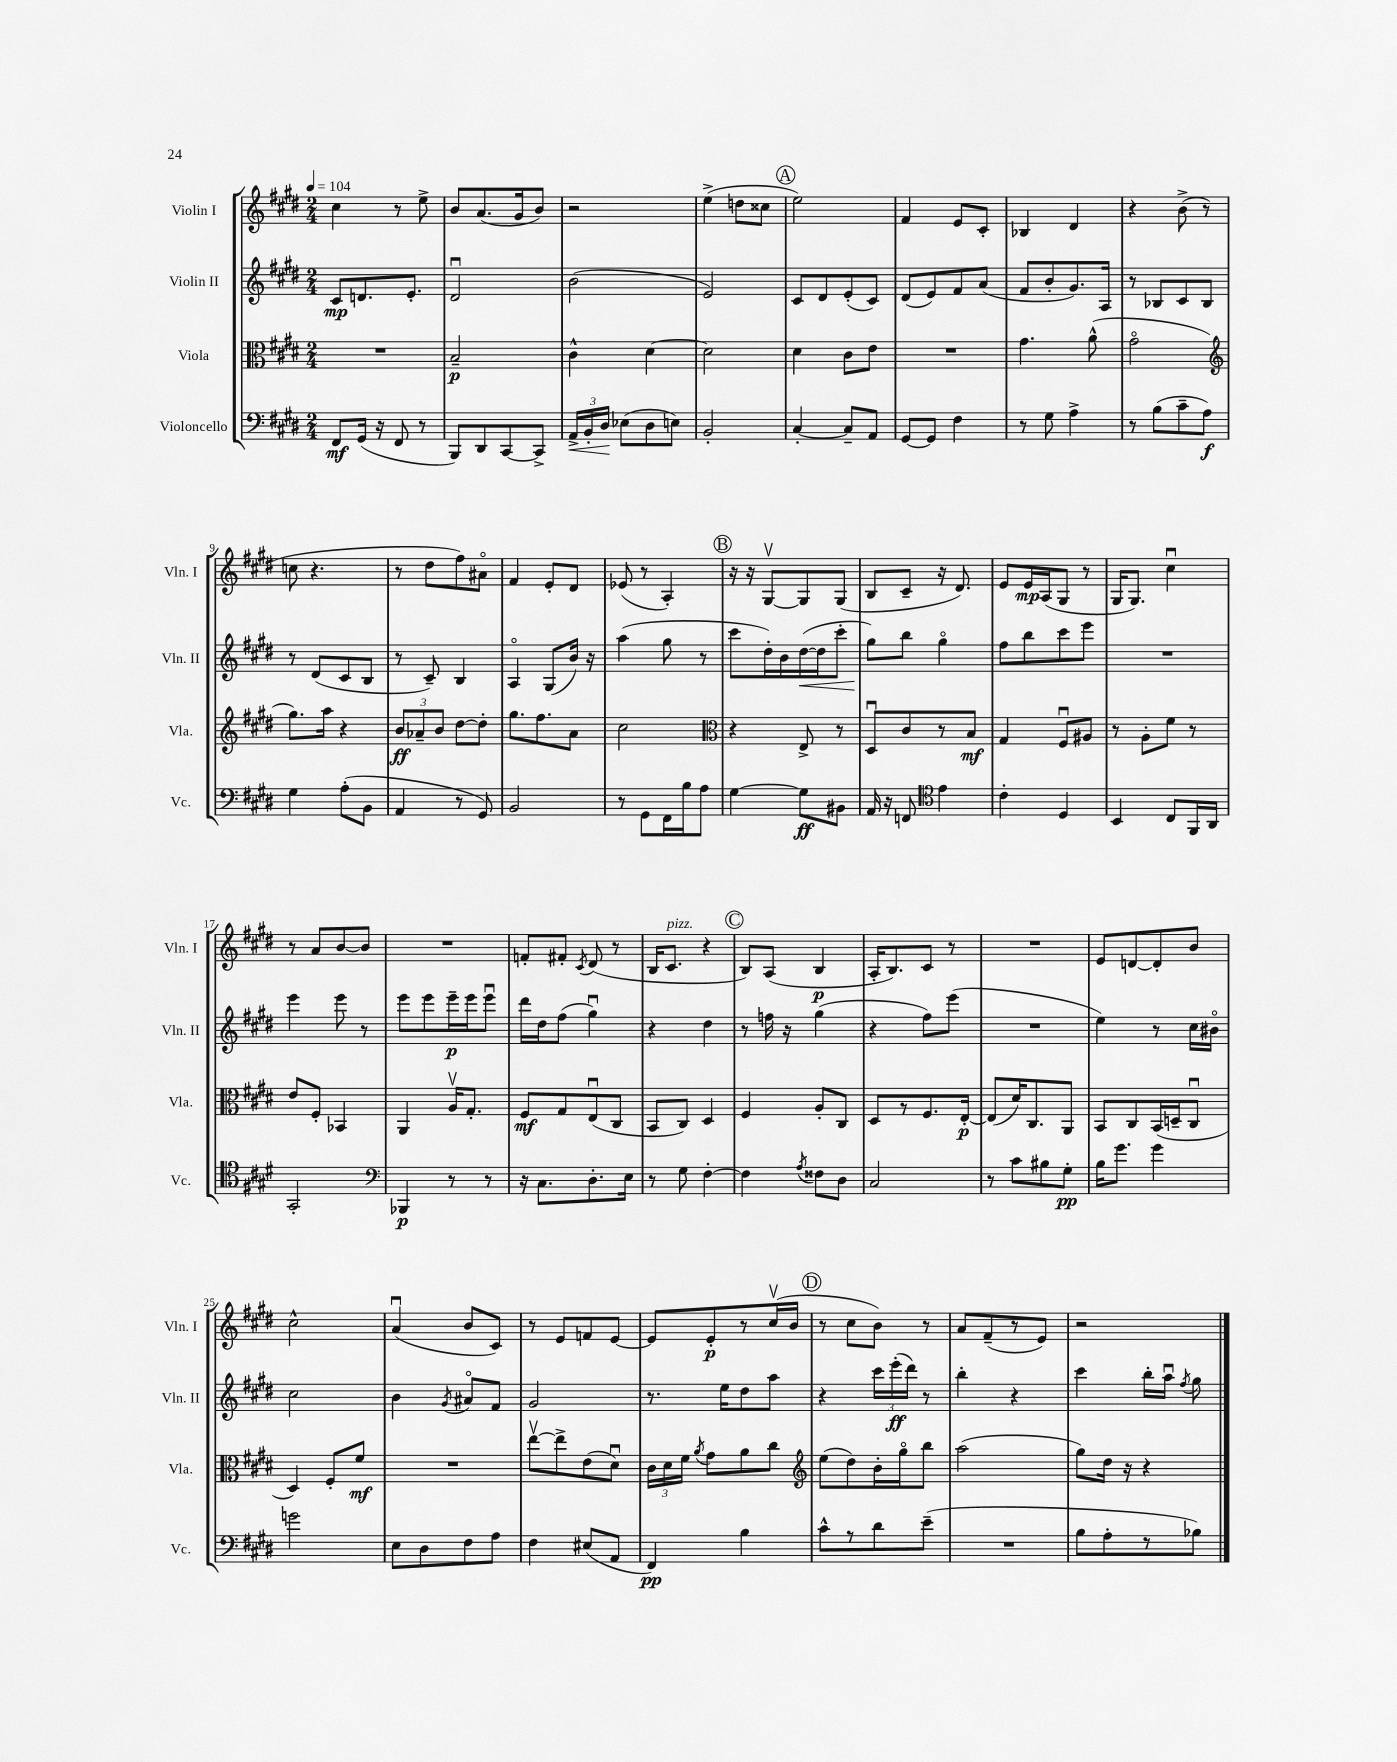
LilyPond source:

<<
\new StaffGroup <<
\new Staff = "s0" \with { instrumentName = "Violin I" shortInstrumentName = "Vln. I" } {
    \clef treble \key e \major \numericTimeSignature \time 2/4 \tempo 4 = 104
    \autoBeamOff cis''4 r8 e''8-> |
    b'8[ a'8.( gis'16 b'8]) |
    r2 |
    e''4->( d''8[ cisis''8] |
    \mark \markup { \circle "A" } e''2) |
    fis'4 e'8[ cis'8]-. |
    bes4 dis'4 |
    r4 b'8->( r8 |
    c''8 r4. |
    r8 dis''8[ fis''8) ais'8]\flageolet |
    fis'4 e'8[-. dis'8] |
    ees'8( r8 a4-.) |
    \mark \markup { \circle "B" } r16 r16 gis8[~\upbow gis8 gis8]( |
    b8[ cis'8]-- r16 dis'8.) |
    e'8[ e'16\mp a16( gis8] r8 |
    gis16[ gis8.]) cis''4\downbow |
    r8 a'8[ b'8~ b'8] |
    R2 |
    f'8[-. fis'8]-. \acciaccatura { cis'8 } dis'8( r8 |
    b16[ cis'8.]^\markup { \italic "pizz." } r4 |
    \mark \markup { \circle "C" } b8[) a8]( b4\p |
    a16[-. b8.) cis'8] r8 |
    R2 |
    e'8[ d'8~ d'8-. b'8] |
    cis''2-^ |
    a'4\downbow( b'8[ cis'8]) |
    r8 e'8[ f'8 e'8]~ |
    e'8[ e'8-.\p r8 cis''16\upbow( b'16] |
    \mark \markup { \circle "D" } r8 cis''8[ b'8]) r8 |
    a'8[ fis'8--( r8 e'8]) |
    r2 \bar "|." |
}
\new Staff = "s1" \with { instrumentName = "Violin II" shortInstrumentName = "Vln. II" } {
    \clef treble \key e \major \numericTimeSignature \time 2/4
    \autoBeamOff cis'8[\mp d'8. e'8.]-. |
    dis'2\downbow |
    b'2( |
    e'2) |
    \mark \markup { \circle "A" } cis'8[ dis'8 e'8-.( cis'8]) |
    dis'8[( e'8) fis'8 a'8]( |
    fis'8[ b'8-. gis'8.) a16] |
    r8 bes8[ cis'8 bes8] |
    r8 dis'8[( cis'8 b8] |
    r8 cis'8--) b4 |
    a4\flageolet gis8[( b'16]) r16 |
    a''4( gis''8 r8 |
    \mark \markup { \circle "B" } cis'''8[ dis''16-.) b'16 dis''16~\<( dis''16 cis'''8]-. |
    gis''8[\!) b''8] gis''4\flageolet |
    fis''8[ b''8 cis'''8 e'''8] |
    R2 |
    e'''4 e'''8 r8 |
    e'''8[ e'''8 e'''16--\p e'''16 e'''8]\downbow |
    dis'''16[ dis''16 fis''8]( gis''4\downbow) |
    r4 dis''4 |
    \mark \markup { \circle "C" } r8 f''16 r16 gis''4( |
    r4 fis''8[) e'''8]( |
    R2 |
    e''4) r8 cis''16[ bis'16]\flageolet |
    cis''2 |
    b'4 \acciaccatura { gis'8 } ais'8[\flageolet fis'8] |
    gis'2 |
    r8. e''16[ dis''8 a''8] |
    \mark \markup { \circle "D" } r4 \tuplet 3/2 { cis'''16[ e'''16-.\ff( dis'''16]) } r8 |
    b''4-. r4 |
    cis'''4 b''16[-. a''16]\downbow \acciaccatura { fis''8 } gis''8 \bar "|." |
}
\new Staff = "s2" \with { instrumentName = "Viola" shortInstrumentName = "Vla." } {
    \clef alto \key e \major \numericTimeSignature \time 2/4
    \autoBeamOff R2 |
    b2--\p |
    cis'4-^ dis'4~ |
    dis'2 |
    \mark \markup { \circle "A" } dis'4 cis'8[ e'8] |
    R2 |
    gis'4. a'8-^( |
    gis'2\flageolet |
    \clef treble gis''8.[) a''16] r4 |
    \tuplet 3/2 { b'8[\ff aes'8-- b'8] } dis''8[~ dis''8]-. |
    gis''8.[ fis''8. a'8] |
    cis''2 |
    \mark \markup { \circle "B" } \clef alto r4 e8-> r8 |
    dis8[\downbow cis'8 r8 b8]\mf |
    gis4 fis8[\downbow ais8] |
    r8 a8[-. fis'8] r8 |
    e'8[ fis8]-. bes,4 |
    a,4 a16[\upbow gis8.]-. |
    fis8[\mf gis8 e8\downbow( cis8] |
    b,8[ cis8]) dis4 |
    \mark \markup { \circle "C" } fis4 a8[-. cis8] |
    dis8[ r8 fis8. e16]~-.\p |
    e8[( dis'16) cis8. a,8] |
    b,8[ cis8 b,16( d16-- cis8]\downbow |
    dis4) fis8[-. fis'8]\mf |
    R2 |
    e''8[~\upbow e''8-> e'8( dis'8]\downbow) |
    \tuplet 3/2 { cis'16[ dis'16 fis'16] } \acciaccatura { a'8 } gis'8[ a'8 cis''8] |
    \mark \markup { \circle "D" } \clef treble e''8[( dis''8) b'16-. gis''16\flageolet b''8] |
    a''2( |
    gis''8[) dis''16] r16 r4 \bar "|." |
}
\new Staff = "s3" \with { instrumentName = "Violoncello" shortInstrumentName = "Vc." } {
    \clef bass \key e \major \numericTimeSignature \time 2/4
    \autoBeamOff fis,8[\mf gis,16]( r16 fis,8 r8 |
    b,,8[) dis,8 cis,8~ cis,8]-> |
    \tuplet 3/2 { a,16[->\< b,16-. dis16]\! } ees8[( dis8 e8]) |
    b,2-. |
    \mark \markup { \circle "A" } cis4~-. cis8[-- a,8] |
    gis,8[~ gis,8] fis4 |
    r8 gis8 a4-> |
    r8 b8[( cis'8-- a8]\f) |
    gis4 a8[-.( b,8] |
    a,4 r8 gis,8) |
    b,2 |
    r8 gis,8[ fis,16 b16 a8] |
    \mark \markup { \circle "B" } gis4~ gis8[\ff bis,8] |
    a,16 r16 f,8 \clef tenor e'4 |
    cis'4-. dis4 |
    b,4 cis8[ fis,16 a,16] |
    gis,2-. |
    \clef bass bes,,4\p r8 r8 |
    r16 cis8.[ dis8.-. e16] |
    r8 gis8 fis4~-. |
    \mark \markup { \circle "C" } fis4 \acciaccatura { a8 } fisis8[ dis8] |
    cis2 |
    r8 cis'8[ bis8 gis8]-.\pp |
    b16[ gis'8.] gis'4 |
    g'2 |
    e8[ dis8 fis8 a8] |
    fis4 eis8[( a,8] |
    fis,4\pp) b4 |
    \mark \markup { \circle "D" } cis'8[-^ r8 dis'8 e'8]--( |
    R2 |
    b8[ a8-. r8 bes8]) \bar "|." |
}
>>
>>
